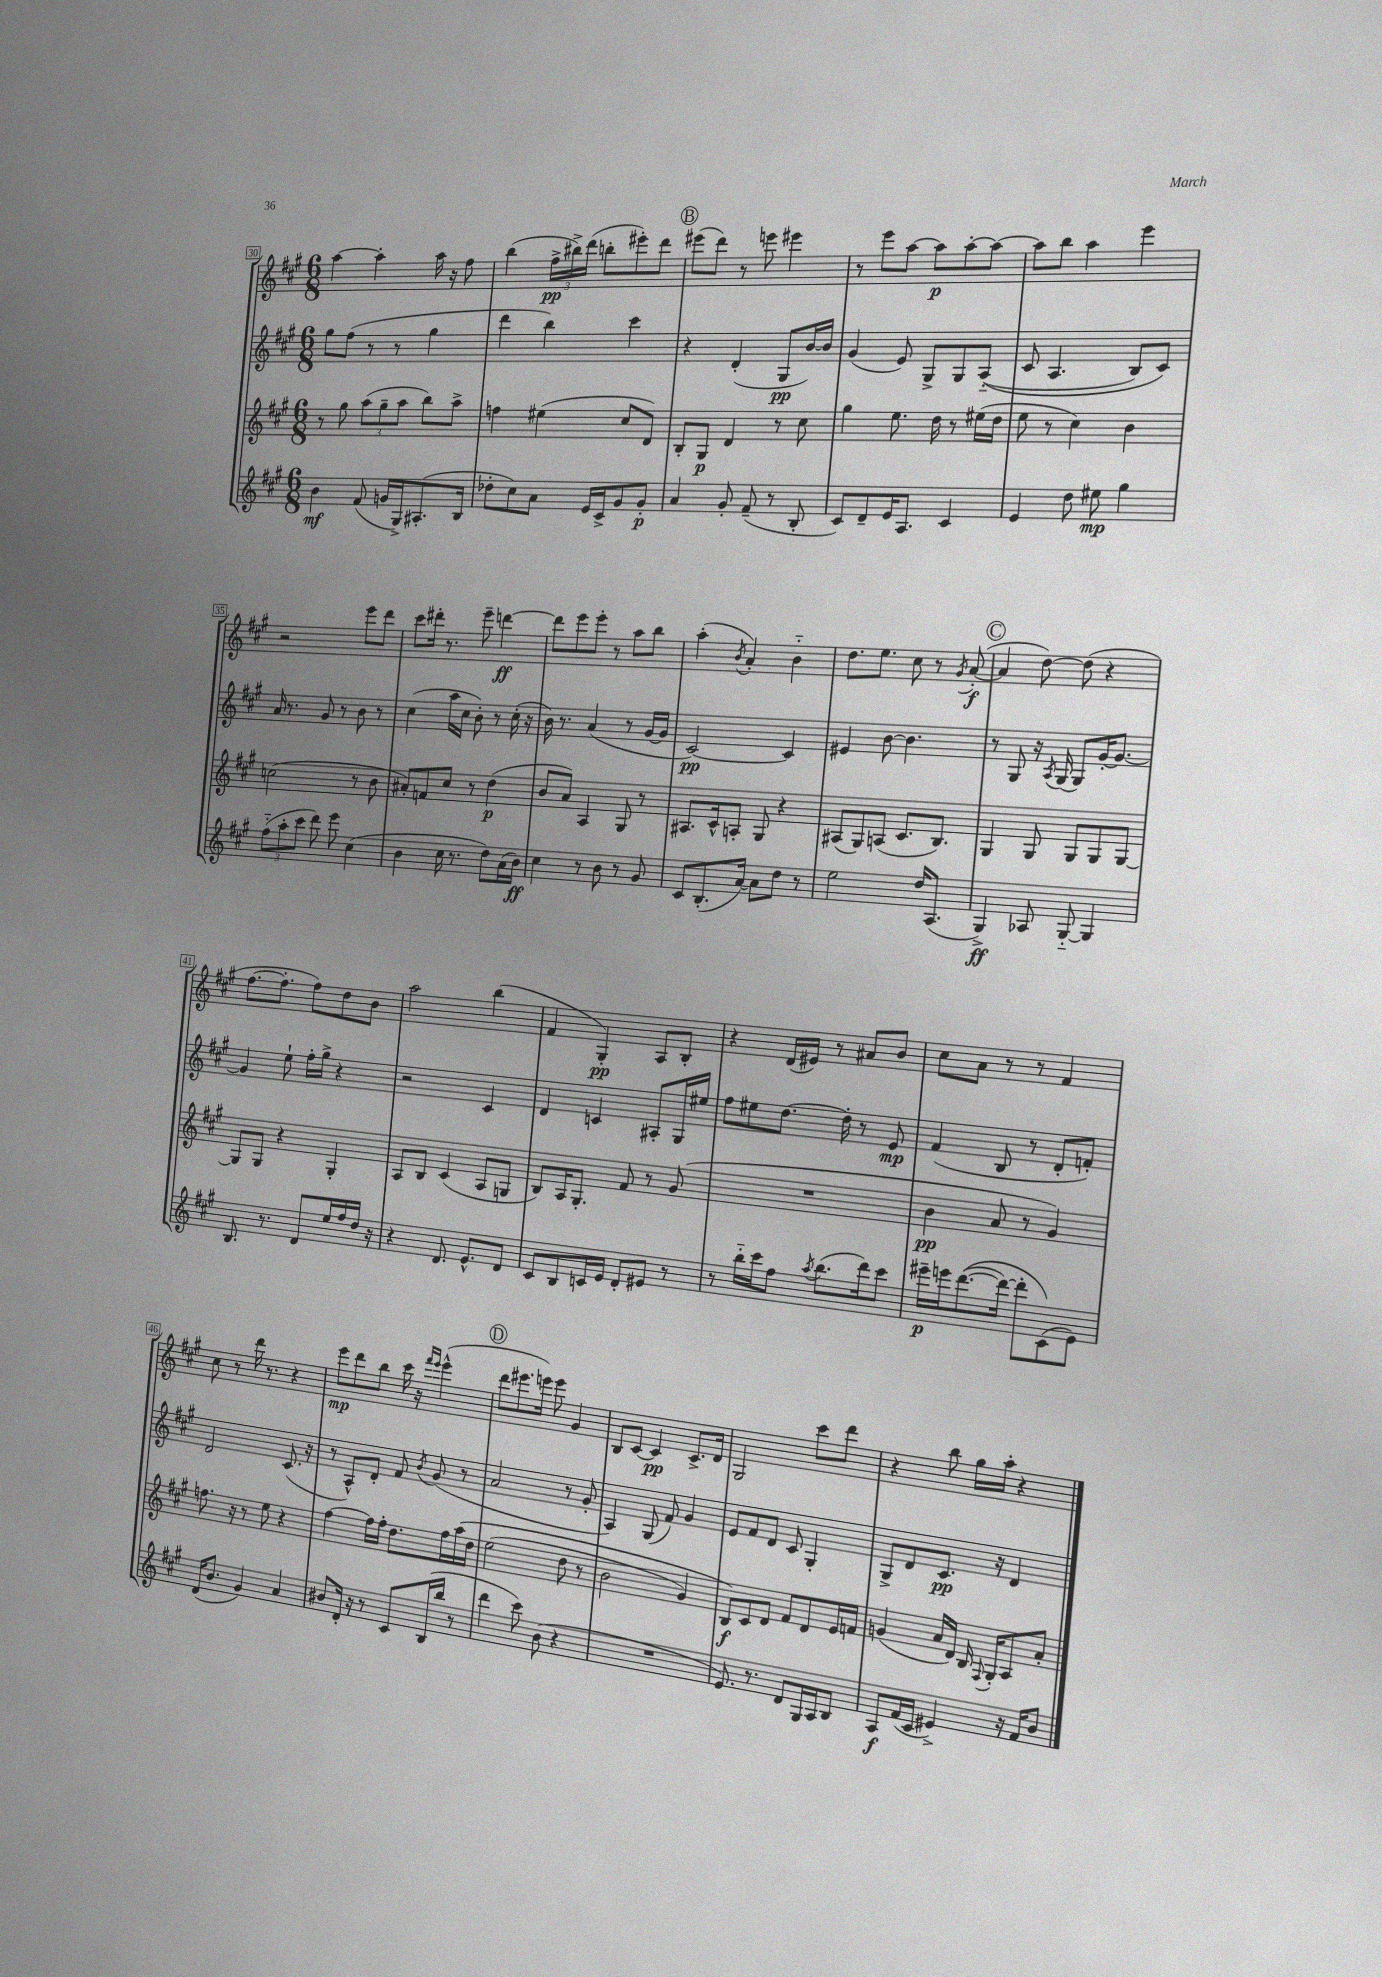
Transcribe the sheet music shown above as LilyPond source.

<<
\new StaffGroup <<
\new Staff = "s0" {
    \clef treble \key a \major \numericTimeSignature \time 6/8
    \autoBeamOff a''4~ a''4-. a''16 r16 fis''8 |
    b''4( \tuplet 3/2 { fis''16[->\pp bis''16->) d'''16]( } b''8[-. eis'''8-.) d'''8] |
    \mark \markup { \circle "B" } eis'''8[( d'''8]) r8 e'''8 eis'''4 |
    r8 e'''8[ a''8]~ a''8[\p a''8~-. a''8]~ |
    a''8[ b''8] a''4 e'''4 |
    r2 e'''8[ d'''8] |
    cis'''8[ dis'''16]-. r8. e'''8-- d'''4~\ff |
    d'''8[ e'''8 e'''8]-. r8 a''8[ b''8] |
    a''4-.( \acciaccatura { b'8 } a'4-.) b'4-_ |
    d''8.[ e''8.] cis''8 r8 \acciaccatura { gis'8 } a'8~-.\f( |
    \mark \markup { \circle "C" } a'4 d''8~) d''8( r4 |
    fis''8.[~ fis''8.]-. fis''8[) d''8 b'8] |
    a''2 b''4( |
    fis'4 gis4-.\pp) a8[ b8]-. |
    r4 d'16[( eis'16]) r8 ais'8[ b'8] |
    cis''8[ a'8] r8 r8 fis'4 |
    cis''8 r8 d'''16 r8. r4 |
    e'''8[\mp d'''8 b''8] cis'''16 r16 \grace { fis'''16[ e'''16] } e'''4-^( |
    \mark \markup { \circle "D" } d'''8[ eis'''8. e'''16]) e'''8 gis'4 |
    b8[ cis'8]~ cis'4\pp cis'8.[-> d'16] |
    gis2 cis'''8[ d'''8] |
    r4 b''8 gis''16[ a''16]-. r4 \bar "|." |
}
\new Staff = "s1" {
    \clef treble \key a \major \numericTimeSignature \time 6/8
    \autoBeamOff gis''8[ fis''8]( r8 r8 gis''4 |
    d'''4 b''4) cis'''4 |
    \mark \markup { \circle "B" } r4 d'4-.( gis8[\pp b'16~) b'16] |
    gis'4( e'8) gis8[-> gis8 a8]-_(\( |
    cis'8 a4. b8[) cis'8]\) |
    a'16 r8. gis'8 r8 b'8 r8 |
    cis''4( a''16[ cis''16] b'8-.) r8 cis''16-.( r16 |
    b'16) r8. a'4( r8 gis'16[~ gis'16] |
    cis'2~\pp) cis'4 |
    eis'4 b'8~ b'4. |
    \mark \markup { \circle "C" } r8 gis8 r16 \acciaccatura { a8 } gis16( gis8[) gis'16~-. gis'8.]~ |
    gis'4 e''8-! fis''16[-. gis''16]-> r4 |
    r2 cis'4 |
    d'4 c'4 ais8[-. gis16 eis''16] |
    fis''8[ eis''8 d''8.]~ d''16-. r8 e'8\mp |
    fis'4( b8 r8 d'8[-. f'8]-.) |
    d'2 cis'8.( r16 |
    r8 a8[-^) d'8]-. fis'8 \acciaccatura { b'8 } gis'8( r8 |
    \mark \markup { \circle "D" } a'2 r8 gis'8-. |
    a4) gis8( fis'8) gis'4 |
    e'8[ fis'8 d'8] cis'8 gis4-. |
    gis8[-> d'8 cis'8.]\pp r16 d'4 \bar "|." |
}
\new Staff = "s2" {
    \clef treble \key a \major \numericTimeSignature \time 6/8
    \autoBeamOff r8 gis''8 \tuplet 3/2 { a''8[( gis''8-- a''8] } b''8[) a''8]-> |
    f''4 eis''4( cis''8[ d'8]) |
    \mark \markup { \circle "B" } b8[-. gis8]\p d'4 r8 cis''8 |
    gis''4 e''8. d''16 r8 eis''16[( d''16] |
    e''8 r8 cis''4) b'4 |
    c''2( r8 b'8 |
    ais'8[-.) f'8 cis''8] r8 d''4\p( |
    b'8[ a'8]) a4 gis8 r8 |
    ais8.[ cis'16-^ a8]-. gis8 r4 |
    ais8[( gis8) a8]( cis'8.[ b8.]) |
    \mark \markup { \circle "C" } gis4 gis8 gis8[ gis8 gis8]~ |
    gis8[ gis8] r4 gis4-. |
    a8[ b8] cis'4( a8[ g8] |
    b8[) a16 gis8.]-. fis'8 r8 gis'8( |
    R2. |
    b'4\pp a'8 r8 gis'4) |
    f''8. r16 r8 e''8 r4 |
    fis''4~ fis''16[ fis''16]-. d''8.[ fis''16 a''16\( d''16] |
    \mark \markup { \circle "D" } e''2( d''8 r8 |
    b'2 gis'4) |
    b8[\f\) cis'8 d'8] fis'8[ d'8 e'16 f'16] |
    g'4( a'16[ d'16]) b16 \appoggiatura { fis8 } gis16[-. a8 a'8]-. \bar "|." |
}
\new Staff = "s3" {
    \clef treble \key a \major \numericTimeSignature \time 6/8
    \autoBeamOff b'4\mf fis'8( g'16[ gis16->) ais8.-.( b16] |
    des''8[-. cis''8) a'8] e'16[ cis'16-> gis'8 gis'8]-.\p |
    \mark \markup { \circle "B" } a'4 gis'8-. fis'8--( r8 b8-. |
    cis'8[) d'8-- e'16 a8.] cis'4 |
    e'4 d''8 eis''8\mp gis''4 |
    \tuplet 3/2 { fis''8[-_( a''8-. cis'''8] } d'''8) e'''8 cis''4( |
    b'4 cis''16 r8. d''8[) a'16( b'16]\ff) |
    cis''4 r8 b'8 r8 gis'8 |
    cis'8[ b8.-.( a'16]~) a'8[ d''8] r8 |
    e''2 d''16[ a8.]( |
    \mark \markup { \circle "C" } gis4->\ff) aes8 gis8~-_ gis4 |
    b8. r8. d'8[ e''16 fis''16 d''16] r16 |
    r4 d'8. e'8.[-^ d'8] |
    cis'8[ b8 c'16 e'16] d'8[-. eis'8] r8 |
    r8 b''16[-_ cis'''16 fis''8] \acciaccatura { a''8 } b''8.[( d'''16) cis'''8] |
    eis'''16[--\p e'''16 d'''8.~(\( d'''16]~) d'''8[-. cis'8(\) e'8]) |
    d'16[( b'8.] gis'4) a'4 |
    bis'8[ d'16]-. r16 r8 cis'8[ b16( b''16] r8 |
    \mark \markup { \circle "D" } d'''4 cis'''8) b'8( r4 |
    R2. |
    e'8.) r8. d'8[ gis16 a16 b8] |
    a8[\f fis'16( cis'16] eis'4->) r16 fis'16[ b'8] \bar "|." |
}
>>
>>
\layout { \context { \Score currentBarNumber = #30 \override BarNumber.stencil = #(make-stencil-boxer 0.1 0.3 ly:text-interface::print) } }
